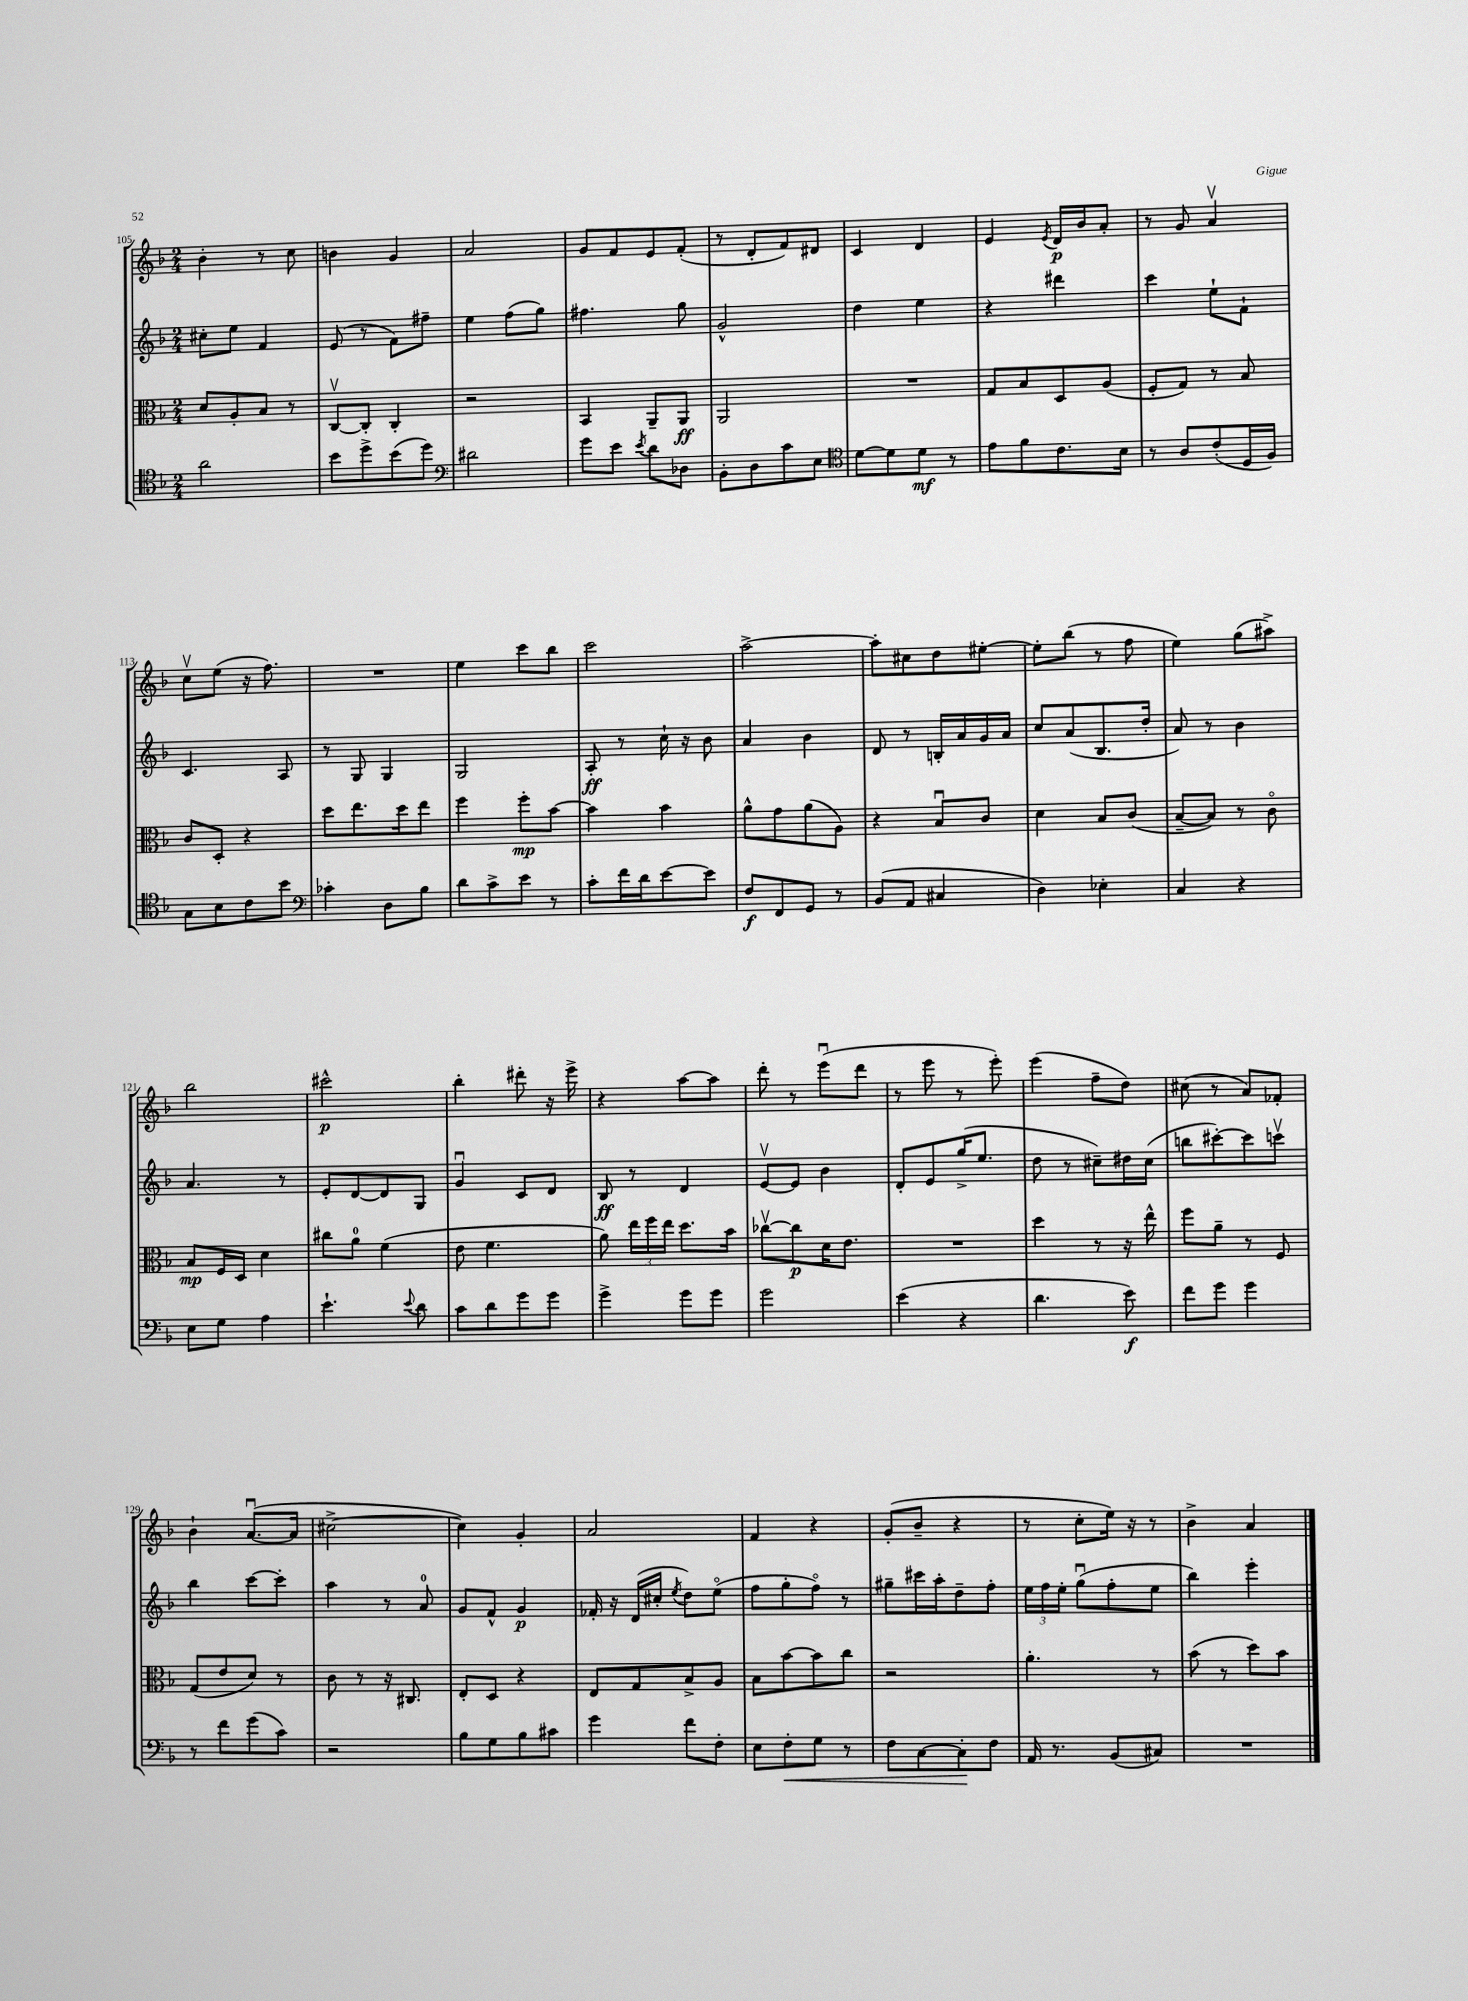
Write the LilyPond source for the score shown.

<<
\new StaffGroup <<
\new Staff = "s0" {
    \clef treble \key f \major \numericTimeSignature \time 2/4
    \autoBeamOff bes'4-. r8 c''8 |
    b'4 g'4 |
    a'2 |
    g'8[ f'8 e'8 f'8]-.( |
    r8 d'8[-. f'8) dis'8] |
    c'4 d'4 |
    e'4 \acciaccatura { e'8 } d'16[\p bes'16 a'8]-. |
    r8 g'8 a'4\upbow |
    c''8[\upbow e''8]( r16 f''8.) |
    R2 |
    e''4 c'''8[ bes''8] |
    c'''2 |
    a''2~-> |
    a''8[-. cis''8 d''8 eis''8]~-. |
    eis''8[-. bes''8]( r8 f''8 |
    e''4) g''8[( ais''8]->) |
    bes''2 |
    cis'''2-^\p |
    bes''4-. dis'''8-. r16 e'''16-> |
    r4 a''8[~ a''8] |
    d'''8-. r8 e'''8[\downbow( d'''8] |
    r8 e'''8 r8 e'''8-.) |
    e'''4( f''8[-- d''8]) |
    cis''8( r8 a'8[) fes'8]-. |
    bes'4-! a'8.[~\downbow( a'16] |
    cis''2~-> |
    cis''4) g'4-. |
    a'2 |
    f'4 r4 |
    g'8[-.( bes'8]-- r4 |
    r8 c''8[-. e''16]) r16 r8 |
    bes'4-> a'4 \bar "|." |
}
\new Staff = "s1" {
    \clef treble \key f \major \numericTimeSignature \time 2/4
    \autoBeamOff cis''8[-. e''8] f'4 |
    e'8( r8 f'8[) fis''8]-- |
    e''4 f''8[( g''8]) |
    fis''4. g''8 |
    g'2-^ |
    d''4 e''4 |
    r4 dis'''4 |
    c'''4 e''8[-! f'8]-! |
    c'4. a8 |
    r8 g8 g4 |
    g2 |
    a8-.\ff r8 c''16-! r16 bes'8 |
    a'4 bes'4 |
    d'8 r8 b16[-. a'16 g'16 a'16] |
    c''8[ a'8( bes8. d''16]-. |
    a'8) r8 bes'4 |
    a'4. r8 |
    e'8[-. d'8~ d'8 g8] |
    g'4\downbow c'8[ d'8] |
    bes8\ff r8 d'4 |
    e'8[~\upbow e'8] bes'4 |
    d'8[-. e'8 g''16->( e''8.] |
    d''8 r8 cis''8[--) dis''16 cis''16]( |
    b''8[ cis'''8~-.) cis'''8 c'''8]\upbow |
    bes''4 c'''8[~ c'''8]-. |
    a''4 r8 a'8-0 |
    g'8[ f'8]-^ g'4\p |
    fes'16-. r16 d'16[( cis''16]-. \acciaccatura { e''8 } d''8[) e''8]\flageolet( |
    f''8[ g''8-. f''8]\flageolet) r8 |
    gis''8[-- cis'''16 a''16-. d''8-- f''8]-. |
    \tuplet 3/2 { e''16[ f''16 e''16]-. } g''8[\downbow( f''8-. e''8] |
    bes''4) e'''4-. \bar "|." |
}
\new Staff = "s2" {
    \clef alto \key f \major \numericTimeSignature \time 2/4
    \autoBeamOff d'8[ a8-. bes8] r8 |
    c8[~\upbow c8]-. c4-. |
    r2 |
    bes,4 a,8[-- a,8]\ff |
    a,2 |
    R2 |
    g8[ bes8 d8 a8]( |
    f8[-. g8]) r8 bes8 |
    c'8[ d8]-. r4 |
    d''8[ e''8. d''16 e''8] |
    f''4 f''8[-.\mp bes'8]~ |
    bes'4 bes'4 |
    a'8[-^ g'8 a'8( a8]) |
    r4 bes8[\downbow c'8] |
    d'4 bes8[ c'8]( |
    bes8[~-- bes8]) r8 c'8\flageolet |
    bes8[\mp f16 d16] d'4 |
    cis''8[ a'8]-0 f'4( |
    e'8 f'4. |
    a'8) \tuplet 3/2 { e''16[ f''16 e''16] } d''8.[ bes'16] |
    ces''8[~\upbow ces''8\p d'16 e'8.] |
    R2 |
    d''4 r8 r16 e''16-^ |
    f''8[ a'8]-- r8 f8 |
    g8[( e'8 d'8]) r8 |
    c'8 r8 r16 cis8. |
    e8[-. d8] r4 |
    e8[ g8 bes8-> a8] |
    bes8[ bes'8~ bes'8 c''8] |
    r2 |
    a'4.-. r8 |
    bes'8( r8 d''8[) bes'8] \bar "|." |
}
\new Staff = "s3" {
    \clef tenor \key f \major \numericTimeSignature \time 2/4
    \autoBeamOff a'2 |
    bes'8[ d''8-> bes'8( d''8]) |
    \clef bass dis'2 |
    g'8[ e'8] \acciaccatura { e'8 } d'8[ des8] |
    bes,8[-. d8 c'8 e8] |
    \clef tenor d'8[~ d'8 d'8]\mf r8 |
    e'8[ f'8 c'8. bes16] |
    r8 a8[ c'8-.( d16 f16]) |
    g8[ bes8 c'8 bes'8] |
    \clef bass ces'4-. d8[ bes8] |
    d'8[ c'8-> e'8] r8 |
    c'8[-. f'16 d'16 e'8~ e'8] |
    f8[\f f,8 g,8] r8 |
    bes,8[( a,8] cis4 |
    d4) ees4-. |
    c4 r4 |
    e8[ g8] a4 |
    e'4.-! \appoggiatura { e'8 } d'8 |
    c'8[ d'8 g'8 g'8] |
    g'4-> g'8[ g'8] |
    g'2 |
    e'4( r4 |
    d'4. e'8\f) |
    f'8[ g'8] g'4 |
    r8 f'8[ g'8( c'8]) |
    r2 |
    bes8[ g8 bes8 cis'8] |
    g'4 f'8[ f8]-. |
    e8[ f8-.\< g8] r8 |
    f8[ c8~ c8-.\! f8] |
    a,16 r8. bes,8[( cis8]) |
    R2 \bar "|." |
}
>>
>>
\layout { \context { \Score currentBarNumber = #105 } }
